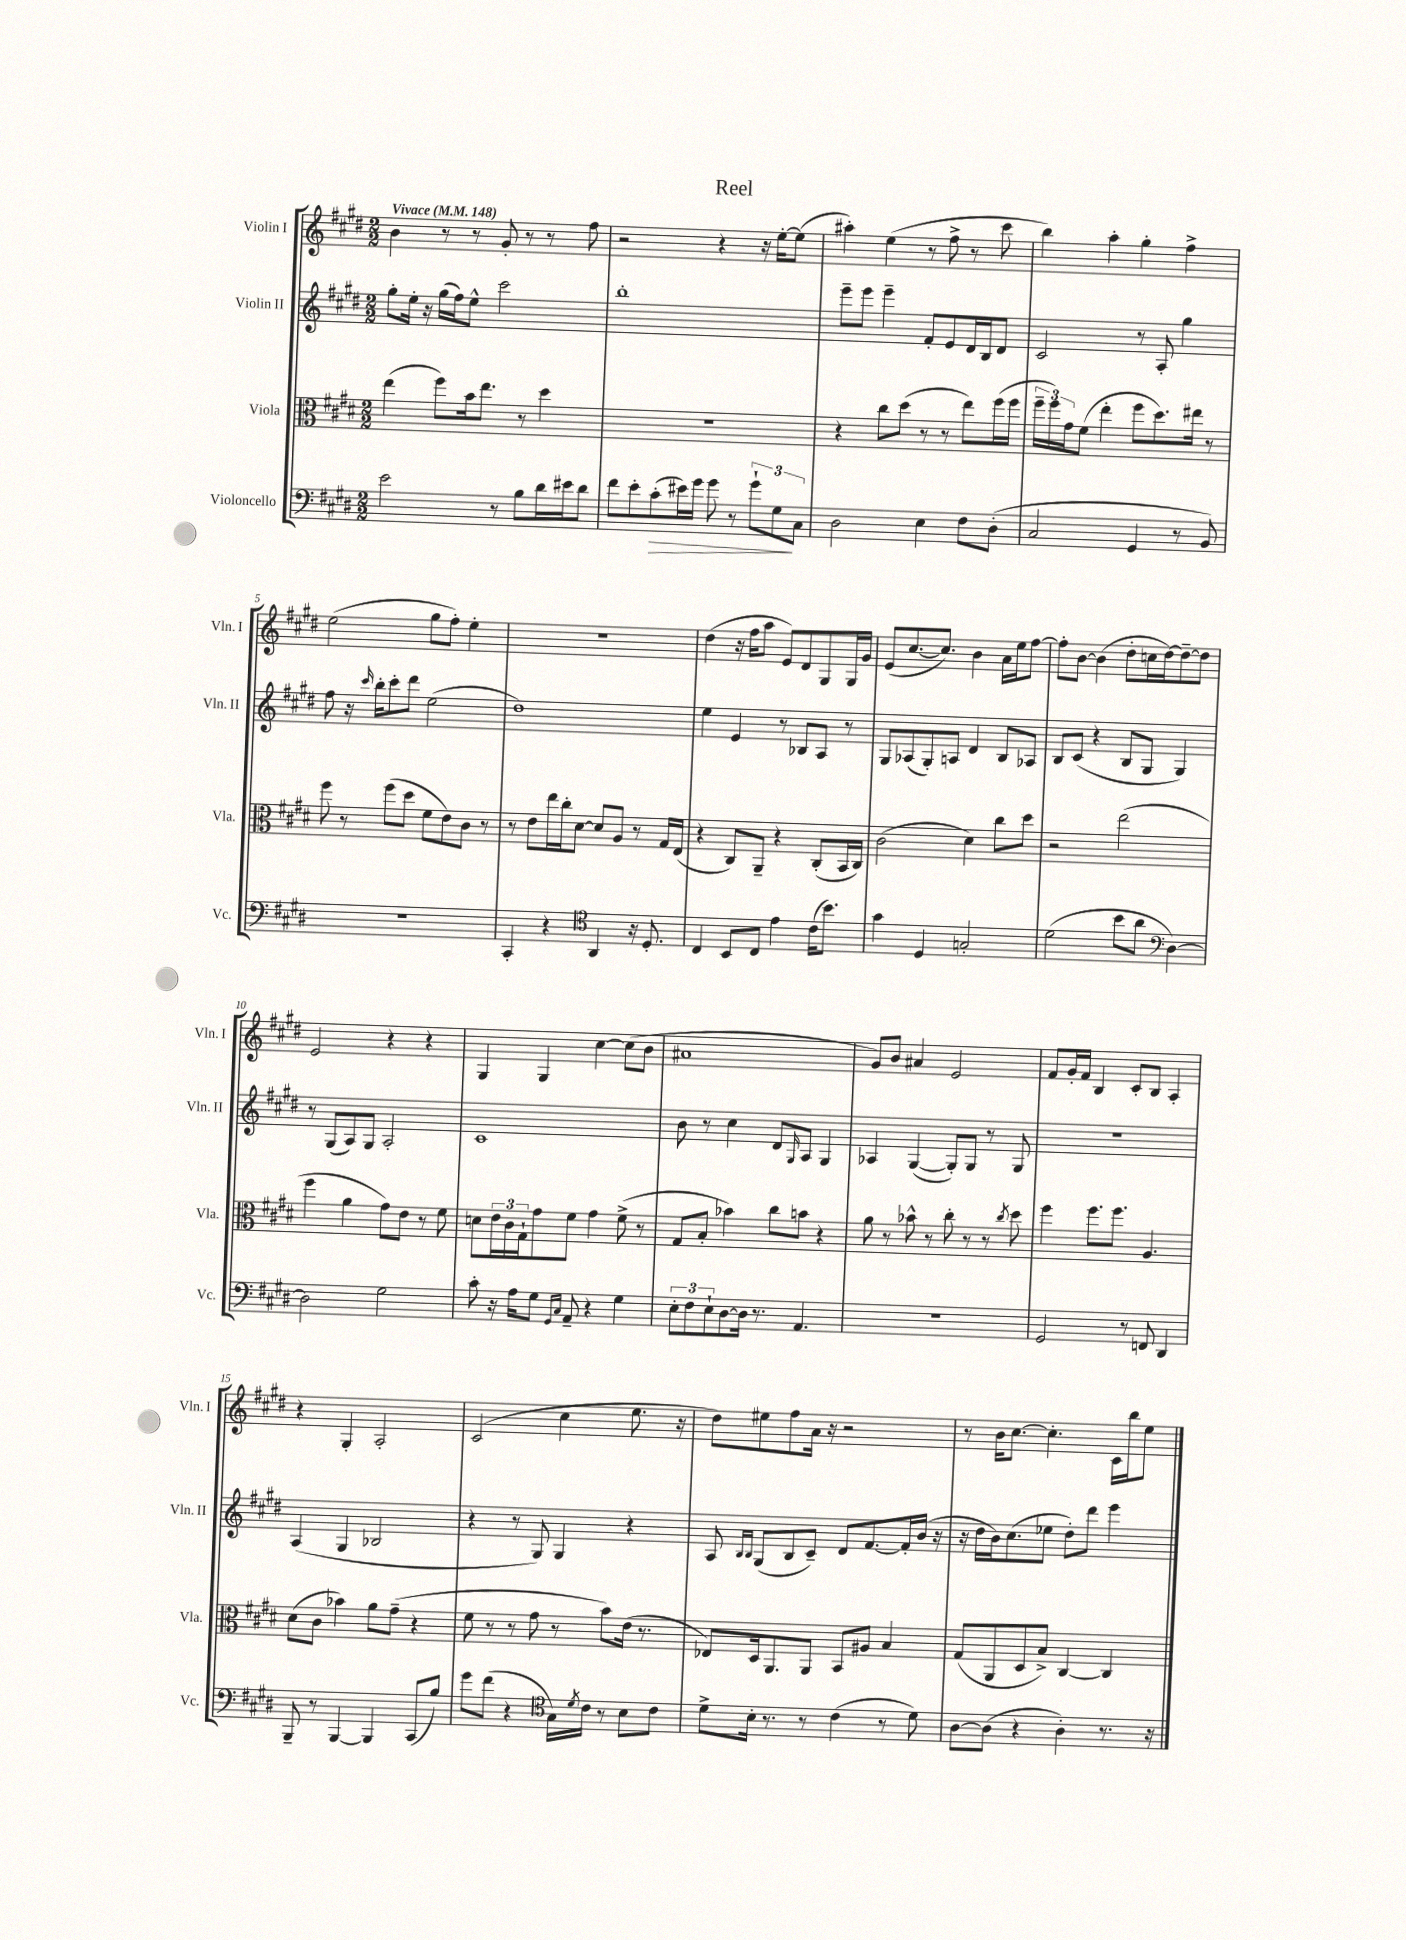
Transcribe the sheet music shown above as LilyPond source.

\header { title = "Reel" }
<<
\new StaffGroup <<
\new Staff = "s0" \with { instrumentName = "Violin I" shortInstrumentName = "Vln. I" } {
    \clef treble \key e \major \numericTimeSignature \time 2/2 \tempo "Vivace" 4 = 148
    b'4 r8 r8 gis'8-. r8 r8 fis''8 |
    r2 r4 r16 e''16~-. e''8( |
    ais''4-.) e''4( r8 fis''8-> r8 cis'''8 |
    b''4) a''4-. gis''4-. fis''4-> |
    e''2( gis''8 fis''8-.) e''4-. |
    R1 |
    dis''4( r16 fis''16 a''8 e'8) dis'8 gis8 gis16 gis'16 |
    e'8( cis''8.~ cis''8.) b'4 a'16 e''16 fis''8~ |
    fis''8-. b'8~ b'4( dis''8-. c''16 dis''16~) dis''8~-- dis''8 |
    e'2 r4 r4 |
    gis4 gis4 cis''4~ cis''8( b'8 |
    ais'1 |
    gis'8) b'8 ais'4 e'2 |
    fis'8 gis'16-. fis'16 b4 cis'8-. b8 a4-. |
    r4 gis4-. a2-. |
    cis'2( cis''4 e''8. r16 |
    dis''8) eis''8 fis''8 a'16 r16 r2 |
    r8 b'16 cis''8.~ cis''4.-. cis'16 b''16 e''8 \bar "|." |
}
\new Staff = "s1" \with { instrumentName = "Violin II" shortInstrumentName = "Vln. II" } {
    \clef treble \key e \major \numericTimeSignature \time 2/2
    gis''8-. e''16-. r16 gis''16( fis''16) e''8-^ cis'''2 |
    b''1-. |
    e'''8-- e'''8 e'''4-- fis'8-. e'8 dis'16 b16 dis'8 |
    cis'2 r8 a8-. gis''4 |
    fis''8 r16 \grace { cis'''16 } b''16-. cis'''8-. dis'''8 e''2( |
    dis''1) |
    e''4 e'4 r8 bes8 a8 r8 |
    gis8 aes8( gis8-.) a8 dis'4 b8 aes8 |
    b8 cis'8( r4 b8 gis8 gis4) |
    r8 gis8( a8) gis8 a2-. |
    cis'1 |
    b'8 r8 cis''4 dis'8 \grace { gis16 } a8 gis4 |
    aes4 gis4~( gis8-.) gis8 r8 gis8 |
    r1 |
    a4( gis4 bes2 |
    r4 r8 gis8) gis4 r4 |
    a8 \grace { b16 b16 } gis8( b8 cis'8--) dis'8 fis'8.~ fis'16-. b'16( r16 |
    r16 dis''16 b'16) cis''8.( ees''8 dis''8-.) dis'''8 e'''4 \bar "|." |
}
\new Staff = "s2" \with { instrumentName = "Viola" shortInstrumentName = "Vla." } {
    \clef alto \key e \major \numericTimeSignature \time 2/2
    e''4( fis''8) b'16 e''8. r8 dis''4 |
    r1 |
    r4 cis''8 dis''8( r8 r8 e''8) fis''16( fis''16 |
    \tuplet 3/2 { fis''16-- fis''16) gis'16 } fis'8( e''4-. fis''8 dis''8.) eis''16 r8 |
    fis''8 r8 fis''8( dis''8 fis'8 e'8) cis'8 r8 |
    r8 e'8 e''16 cis''16-. dis'8~ dis'8 a8 r8 gis16 e16( |
    r4 cis8) a,8-- r4 cis8-.( b,16 cis16) |
    cis'2( dis'4) cis''8 dis''8 |
    r2 e''2( |
    fis''4 a'4 gis'8) e'8 r8 fis'8 |
    d'8 \tuplet 3/2 { e'16 cis'16 gis16-! } gis'8 fis'8 gis'4 fis'8->( r8 |
    gis8 b8-. bes'4) cis''8 b'8 r4 |
    a'8 r8 bes'8-^ r8 cis''8-. r8 r8 \acciaccatura { cis''8 } dis''8 |
    fis''4 fis''8. fis''8. a4. |
    dis'8( cis'8 bes'4) a'8 gis'8--( r4 |
    fis'8 r8 r8 gis'8 r8 b'8) e'16( r8. |
    ees8) dis16 a,8. a,8 b,8 ais8 b4 |
    gis8( a,8 dis8 b8->) cis4~ cis4 \bar "|." |
}
\new Staff = "s3" \with { instrumentName = "Violoncello" shortInstrumentName = "Vc." } {
    \clef bass \key e \major \numericTimeSignature \time 2/2
    e'2 r8 b8 dis'16 eis'16 dis'8 |
    fis'8 e'8-. cis'8-.\>( eis'16) gis'16 gis'8 r8 \tuplet 3/2 { gis'8-! gis8\! cis8 } |
    dis2 e4 fis8 dis8-.( |
    cis2 gis,4 r8 b,8) |
    R1 |
    cis,4-. r4 \clef tenor a,4 r16 dis8.-. |
    cis4 b,8 cis8 e'4 cis'16( b'8.) |
    gis'4 dis4 g2-. |
    dis'2( b'8 a'8 \clef bass dis4~) |
    dis2 gis2 |
    cis'8-. r16 a16 gis8 \grace { gis,16 cis16 } a,8-- r4 gis4 |
    \tuplet 3/2 { e8-. fis8 e8-! } dis8~ dis16 r8. a,4. |
    r1 |
    gis,2 r8 f,8 dis,4 |
    b,,8-- r8 b,,4~ b,,4 cis,8( b8) |
    gis'8 fis'8( r4 \clef tenor gis16) \acciaccatura { dis'8 } cis'16 r8 b8 cis'8 |
    dis'8-> b16-. r8. r8 cis'4( r8 dis'8) |
    a8~ a8( r4 a4-.) r8. r16 \bar "|." |
}
>>
>>
